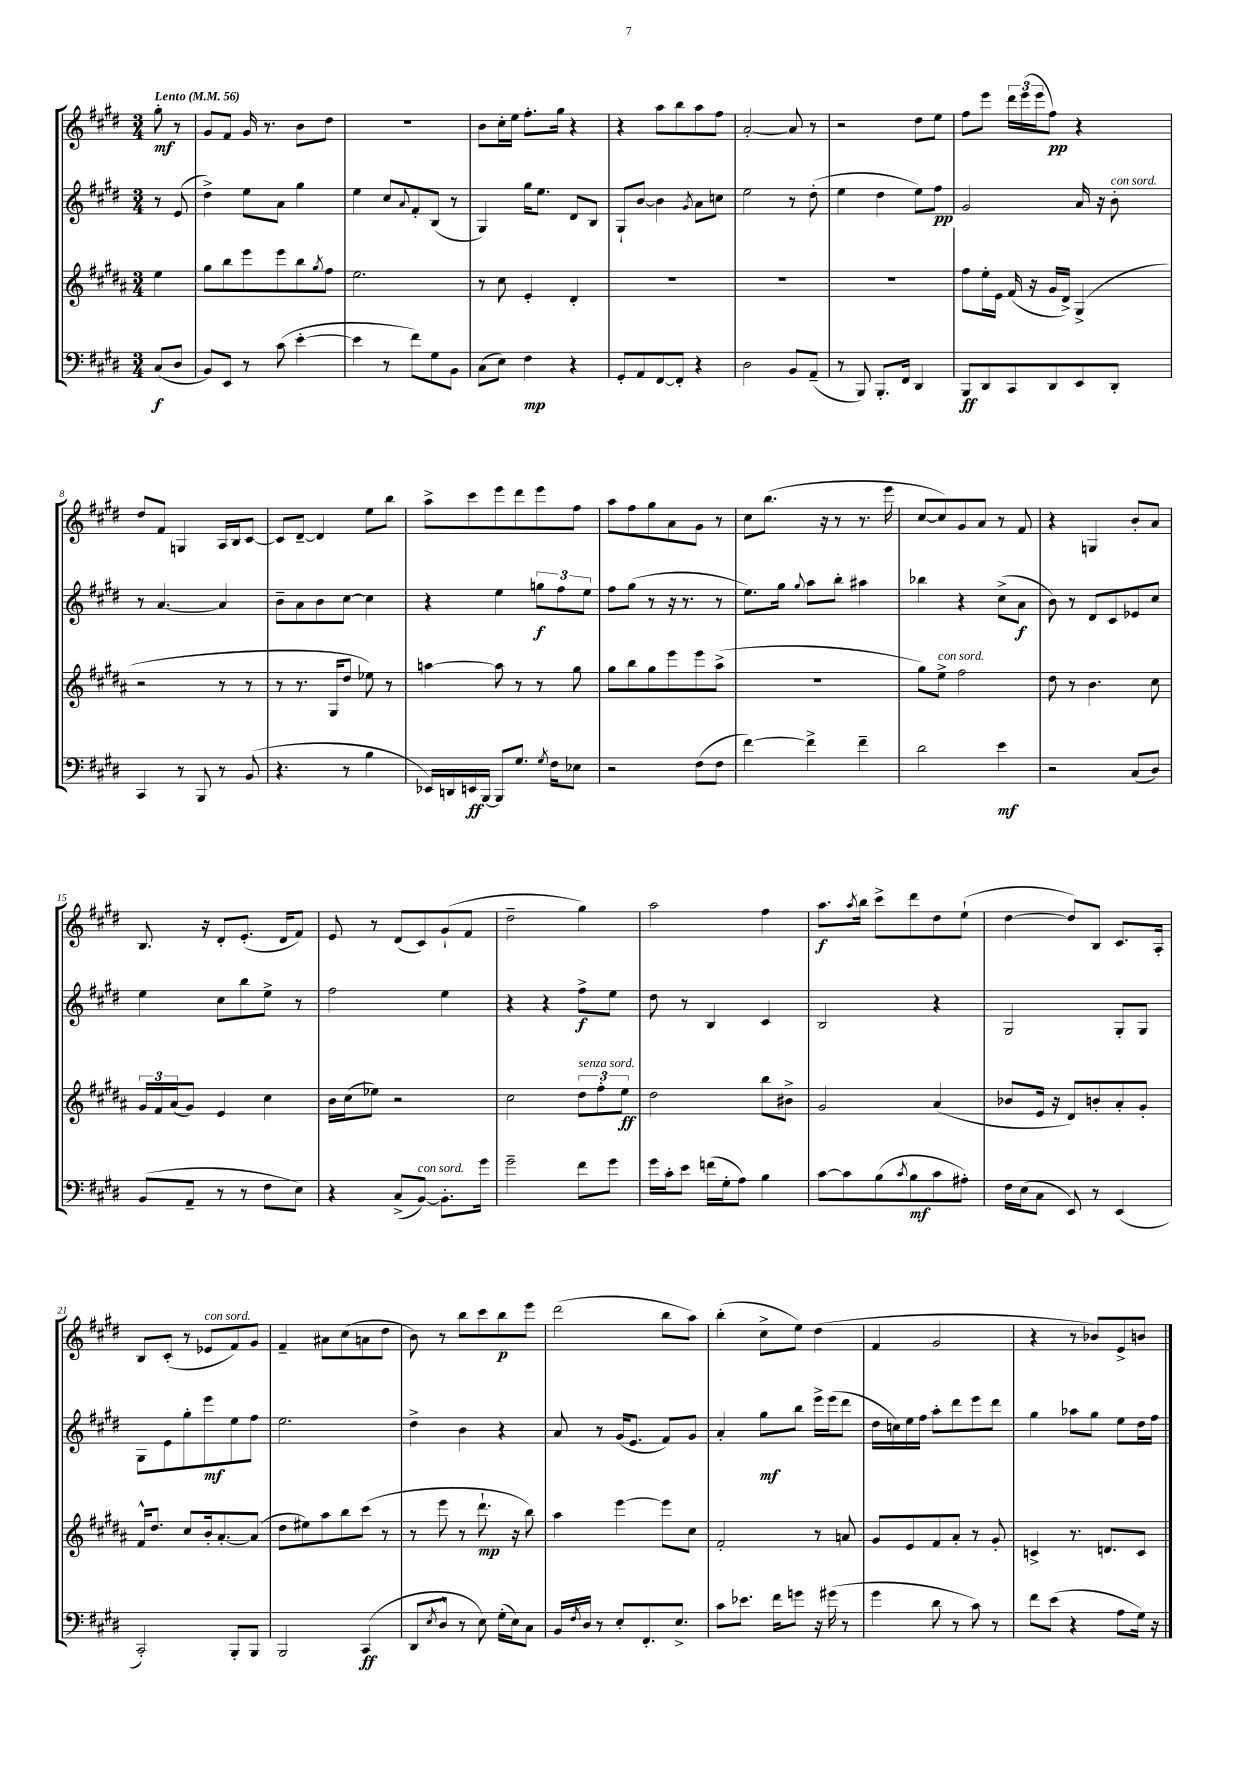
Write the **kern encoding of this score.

**kern	**kern	**kern	**kern
*staff4	*staff3	*staff2	*staff1
*clefF4	*clefG2	*clefG2	*clefG2
*k[f#c#g#d#]	*k[f#c#g#d#a#]	*k[f#c#g#d#]	*k[f#c#g#d#]
*M3/4	*M3/4	*M3/4	*M3/4
*MM56	*MM56	*MM56	*MM56
(8C#/L	4ee\	8r	8gg#'\
8D#/J	.	(8e/	8r
=	=	=	=
8BB/L)	8gg#\L	4dd#^\)	8g#/L
8EE/J	8bb\	.	8f#/J
8r	8eee\	8ee\L	16g#/
.	.	.	8.r
(8c#\	8eee\	8a\J	.
[4e'\	8bb\	4gg#\	8b\L
.	8qgg#/	.	.
.	8ff#\J	.	8dd#\J
=	=	=	=
4e\]	2.ee\	4ee\	2.r
8r	.	8cc#/L	.
.	.	8qqa/	.
8f#\L)	.	8f#'/	.
8G#\	.	(8B/J	.
8BB\J	.	8r	.
=	=	=	=
(8C#\L	8r	4G#/)	8b\L
8E\J)	8cc#\	.	16cc#'\L
.	.	.	16ee\JJ
4F#\	4e'/	16gg#\LK	8.ff#'\L
.	.	8.ee\J	.
.	.	.	16gg#\Jk
4r	4d#'/	8d#/L	4r
.	.	8B/J	.
=	=	=	=
8GG#'/L	2.r	8G#`/L	4r
8AA/	.	[8b/J	.
[8FF#/	.	4b\]	8aa\L
8FF#'/]J	.	.	8bb\
.	.	8qg#/	.
4r	.	8a\L	8aa\
.	.	8cc\J	8ff#\J
=	=	=	=
2D#\	2.r	2ee\	[2a'/
8BB/L	.	8r	8a/]
(8AA~/J	.	(8dd#'\	8r
=	=	=	=
8r	2.r	4ee\	2r
8BBB/)	.	.	.
8.BBB'/L	.	4dd#\	.
16FF#/Jk	.	.	.
4DD#/	.	8ee\L)	8dd#\L
.	.	8ff#\J	8ee\J
=	=	=	=
8BBB/L	8ff#\L	2g#/	8ff#\L
8DD#/	16ee'\L	.	8eee\J
.	16e\JJ	.	.
8CC#/	(16f#/	.	24ddd#\LL
.	.	.	(24eee\
.	16r	.	.
.	.	.	24eee\J
8DD#/	16g#/LL	.	8ff#\J)
.	16d#^/JJ)	.	.
8EE/	(4G#^/	16a/	4r
.	.	16r	.
8DD#'/J	.	8b'\	.
=	=	=	=
4CC#/	2r	8r	8dd#/L
.	.	[4.a/	8f#/J
8r	.	.	4G/
8BBB/	.	.	.
8r	8r	4a/]	16A/LL
.	.	.	16B/J
(8BB/	8r	.	[8c#/J
=	=	=	=
4.r	8r	8b~\L	8c#/]L
.	8.r	8a\	[8d#~/J
.	.	8b\	4d#/]
.	16G#/LK	.	.
8r	8dd#/J	[8cc#\J	.
4B\	8ee-\)	4cc#\]	8ee\L
.	8r	.	8bb\J
=	=	=	=
16EE-/LL)	[4aa\	4r	8aa^\L
16DD/	.	.	.
16EE/	.	.	8ccc#\
[16BBB/JJ	.	.	.
8BBB/]L	8aa\]	4ee\	8eee\
8.G#/J	8r	.	8ddd#\
.	8r	12gg\L	8eee\
8qG#/	.	.	.
16F#\LK	.	.	.
.	.	12ff#\	.
8E-\J	8gg#\	.	8ff#\J
.	.	12ee\J	.
=	=	=	=
2r	8gg#\L	8ff#\L	8aa\L
.	8bb\	(8gg#\J	8ff#\
.	8gg#\	8r	8gg#\
.	8eee\	16r	8a\
.	.	8.r	.
(8F#\L	8eee\	.	8g#\J
8F#\J	(8aa#^\J	8r	8r
=	=	=	=
[4f#\)	2.r	8.ee\L)	8cc#\L
.	.	.	(8.bb\J
.	.	16gg#\Jk	.
.	.	8qqgg#/	.
4f#^\]	.	8aa\L	.
.	.	.	16r
.	.	8bb'\J	8r
4f#~\	.	4aa#\	8.r
.	.	.	16eee\
=	=	=	=
2d#\	8gg#\L)	4bb-\	[8cc#/L
.	8ee^\J	.	8cc#/])
.	2ff#\	4r	8g#/
.	.	.	8a/J
4e\	.	(8cc#^\L	8r
.	.	8a\J	8f#/
=	=	=	=
2r	8dd#\	8b\)	4r
.	8r	8r	.
.	4.b\	8d#/L	4G/
.	.	8c#/	.
(8C#/L	.	8e-/	8b'/L
8D#/J)	8cc#\	8cc#/J	8a/J
=	=	=	=
(8BB/L	24g#/LL	4ee\	8.B/
.	24f#/	.	.
.	(24a#/J	.	.
8AA~/J	8g#/J)	.	.
.	.	.	16r
8r	4e/	8cc#\L	8d#'/L
8r	.	8bb\	(8.e'/J
8F#\L	4cc#\	8ee^\J	.
.	.	.	16d#/LK
8E\J)	.	8r	8f#/J)
=	=	=	=
4r	16b\LL	2ff#\	8e/
.	(16cc#\J	.	.
.	8ee-\J)	.	8r
(8C#^/L	2r	.	(8d#/L
[8BB/J)	.	.	8c#/)
8.BB'\]L	.	4ee\	(8g#`/
.	.	.	8f#/J
16g#\Jk	.	.	.
=	=	=	=
2g#~\	2cc#\	4r	2dd#~\
.	.	4r	.
8f#\L	12dd#\L	8ff#^\L	4gg#\)
.	12ff#'\	.	.
8g#\J	.	8ee\J	.
.	12ee\J	.	.
=	=	=	=
16g#\LL	2dd#\	8dd#\	2aa\
16c#'\J	.	.	.
8e\J	.	8r	.
(16f\LL	.	4B/	.
16G#'\J	.	.	.
8A\J)	.	.	.
4B\	8bb\L	4c#/	4ff#\
.	8b#^\J	.	.
=	=	=	=
[8c#\L	2g#/	2B/	8.aa\L
8c#\]	.	.	.
.	.	.	8qaa/
.	.	.	16bb\Jk
(8B\	.	.	8ccc#^\L
8qc#/	.	.	.
8B\	.	.	8ddd#\
8c#\	(4a#/	4r	8dd#\
8A#'\J)	.	.	(8ee`\J
=	=	=	=
16F#\LL	8b-/L	2G#/	[4dd#\
(16E\J	.	.	.
8C#\J	16e/Jk	.	.
.	16r	.	.
8EE/)	8d#/L)	.	8dd#/]L)
8r	8b'/	.	8B/J
(4EE/	8a#'/	8G#'/L	8.c#/L
.	8g#'/J	8G#/J	.
.	.	.	16A'/Jk
=	=	=	=
2CC#'/)	16f#^^/LK	8G#\L	8B/L
.	8.dd#/J	.	.
.	.	8e\	(8c#'/J
.	8cc#/L	8gg#'\	8r
.	16b'/k	8eee\	8e-/L
.	[8.a#'/	.	.
8BBB'/L	.	8ee\	8f#/)
8BBB/J	(8a#/]J	8ff#\J	8g#/J
=	=	=	=
2BBB/	8dd#\L	2.ee\	4f#~/
.	8ee#\)	.	.
.	8aa#\	.	8a#\L
.	8bb\	.	(8cc#\
(4CC#/	(8ccc#\J	.	8a\
.	8r	.	8dd#\J
=	=	=	=
8DD#/L	8r	4dd#^\	8b\)
8qE/	.	.	.
8D#^^/J	8eee\	.	8r
8r	8r	4b\	8bb\L
8E\)	8.ddd#`\	.	8ccc#\
(16G#'\LL	.	4r	8bb\
16E\J)	16r	.	.
8C#\J	8bb\)	.	8eee\J
=	=	=	=
16BB/LL	4aa#\	8a/	(2ddd#\
8qF#/	.	.	.
16D#/JJ	.	.	.
8r	.	8r	.
8E'/L	[4eee\	(16g#/LK	.
.	.	8.e/J	.
8.FF#'/	.	.	.
.	8eee\]L	8f#/L)	8bb\L
8.E^/J	.	.	.
.	8cc#\J	8g#/J	8aa\J)
=	=	=	=
8c#\L	2f#'/	4a'/	(4bb'\
8.e-\J	.	.	.
.	.	8gg#\L	8cc#^\L
16f#\LK	.	.	.
8g\J	.	8bb\J	8ee\J)
16r	8r	16eee^\LL	(4dd#\
(16g#\	.	(16eee\J	.
8r	8a/	8ddd#\J	.
=	=	=	=
4g#\	8g#/L	16dd#\LL	4f#/
.	.	16cc\)	.
.	8e/	16ee\	.
.	.	16ff#\JJ	.
8d#\	8f#/	8aa'\L	2g#/
8r	8a#'/J	8ddd#\	.
8c#\)	8r	8eee\	.
8r	8g#'/	8ddd#\J	.
=	=	=	=
8f#\L	4c^/	4gg#\	4r
(8e\J	.	.	.
4r	8.r	8aa-\L	8r
.	.	8gg#\J	8b-/L)
.	8.d/L	.	.
8A\L	.	8ee\L	8e^/
16G#\Jk)	8c/J	16dd#\L	8b/J
16r	.	16ff#\JJ	.
==	==	==	==
*-	*-	*-	*-
